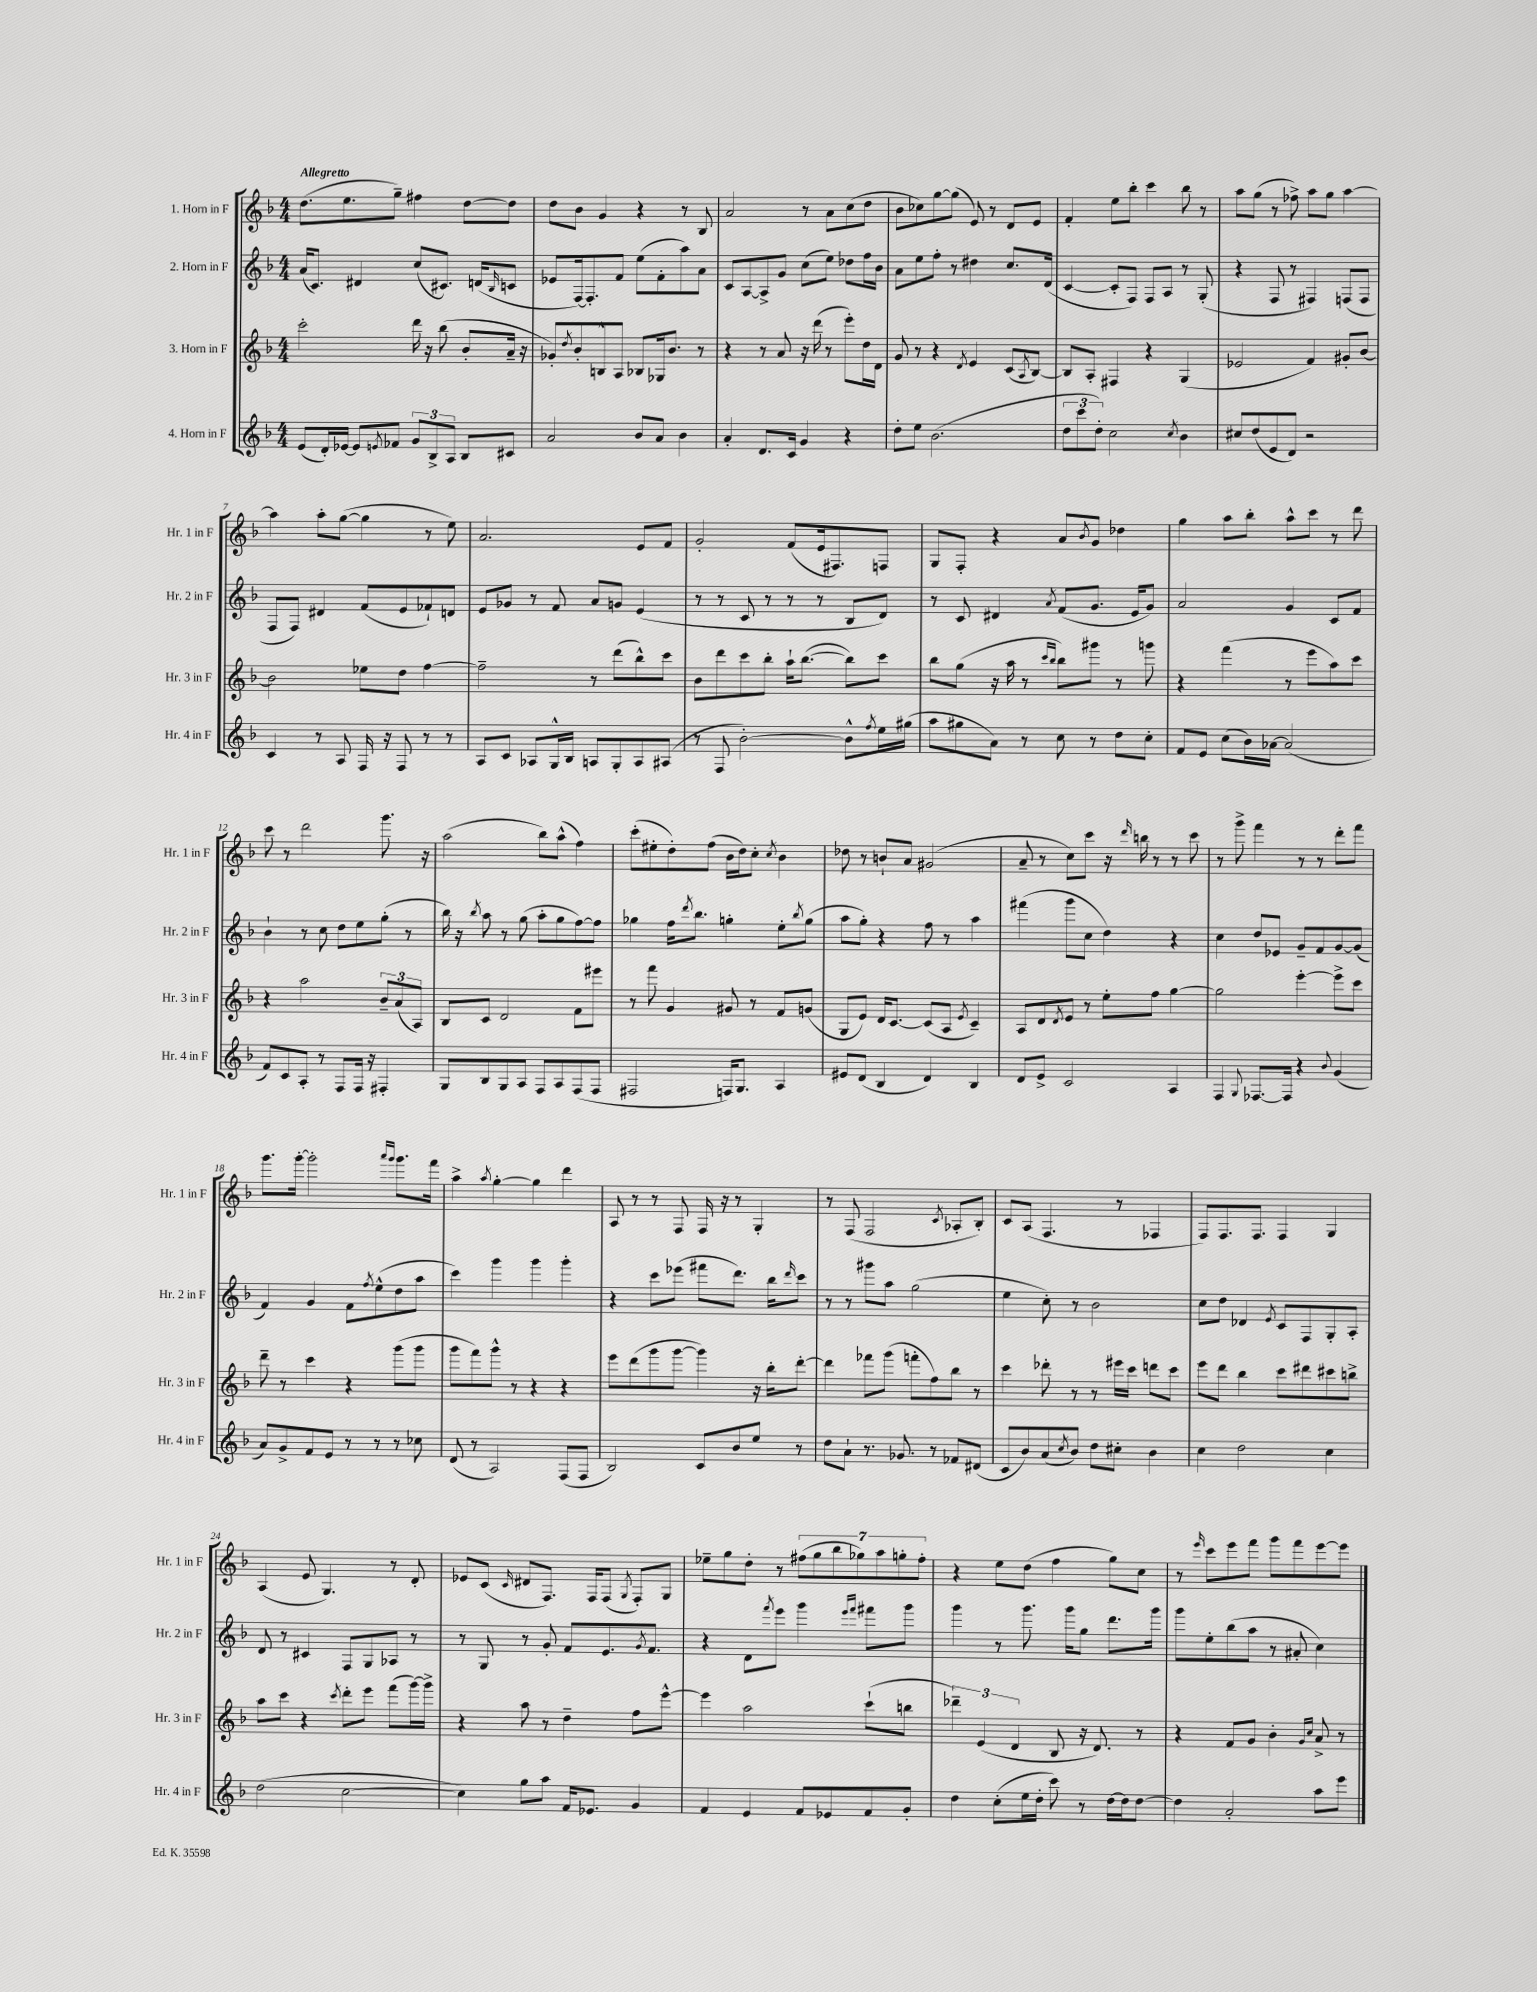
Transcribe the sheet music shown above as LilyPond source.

<<
\new StaffGroup <<
\new Staff = "s0" \with { instrumentName = "1. Horn in F" shortInstrumentName = "Hr. 1 in F" } {
    \clef treble \key f \major \numericTimeSignature \time 4/4 \tempo "Allegretto"
    d''8.( e''8. g''8--) fis''4 d''8~ d''8 |
    d''8 bes'8 g'4 r4 r8 bes8 |
    a'2 r8 a'8 c''8( d''8 |
    bes'8 ces''8) g''8~ g''8( e'8) r8 d'8 e'8 |
    f'4-. e''8 bes''8-. c'''4 bes''8 r8 |
    a''8 g''8( r8 fes''8->) a''8 g''8 a''4~ |
    a''4 a''8-. g''8~( g''4 r8 e''8) |
    a'2. e'8 f'8 |
    g'2-. f'8( e'16 fis8.) f8 |
    g8 f8-. r4 a'8 \acciaccatura { bes'8 } g'8 des''4 |
    g''4 a''8 bes''8-. a''8-^ c'''8 r8 d'''8 |
    c'''8 r8 d'''2 g'''8. r16 |
    a''2( bes''8) a''8-^( f''4) |
    c'''8-.( eis''8-. d''8-.) f''8( bes'16 d''16) c''8-. \acciaccatura { c''8 } bes'4 |
    des''8 r8 b'8-! a'8 gis'2( |
    a'8-- r8 c''8) c'''8 r16 \grace { d'''16 } b''16 r8 r8 c'''8 |
    r8 g'''8-> f'''4 r8 r8 d'''8-. f'''8 |
    g'''8. g'''16~-. g'''2-. \grace { a'''16 g'''16 } g'''8. f'''16 |
    a''4-> \acciaccatura { a''8 } g''4~-. g''4 d'''4 |
    a8 r8 r8 f8 f16 r16 r8 g4-. |
    r8 f8( f2 \acciaccatura { c'8 } aes8-. bes8-.) |
    c'8 a8( f4. r8 fes4 |
    f8) f8. f8. f4 g4 |
    a4( e'8 g4.) r8 d'8-. |
    ees'8 c'8( \grace { c'16 } dis'8 f8.) f16 f8( \acciaccatura { g8 } f8-.) g8 |
    ees''8-- g''8 d''8-. r8 \tuplet 7/4 { fis''8( g''8 bes''8 ges''8) a''8 g''8-. fis''8-. } |
    r4 e''8 d''8( f''4 g''8) c''8 |
    r8 \grace { e'''16 } c'''8 e'''8 f'''8 g'''8 f'''8 e'''8~ e'''8 \bar "|." |
}
\new Staff = "s1" \with { instrumentName = "2. Horn in F" shortInstrumentName = "Hr. 2 in F" } {
    \clef treble \key f \major \numericTimeSignature \time 4/4
    a'16( c'8.) dis'4 c''8( cis'8.) d'16( \grace { bes16 } c'8 |
    ees'8 f16~) f8.-. f'8 e''8( f'8-. a''8) a'8 |
    c'8 a8~ a8-> g'8 c''8( e''8) des''8 f''16 bes'16 |
    a'8 e''8 f''8-. r8 dis''4 c''8. d'16( |
    c'4~ c'8-. f8) f8 a8 r8 g8-.( |
    r4 f8 r8 fis4) f8( f8 |
    f8 f8) dis'4 f'8( e'8 fes'8-!) d'8 |
    e'8 ges'8 r8 f'8 a'8 g'8 e'4( |
    r8 r8 c'8 r8 r8 r8 bes8 d'8) |
    r8 c'8 dis'4 \acciaccatura { a'8 } f'8( g'8. e'16 g'8) |
    a'2 g'4 c'8 f'8 |
    bes'4-! r8 c''8 d''8 e''8 g''8-.( r8 |
    bes''16) r16 \acciaccatura { bes''8 } a''8 r8 g''8( a''8-. g''8 f''8~) f''8 |
    ges''4 f''16 \acciaccatura { d'''8 } bes''8. g''4-. e''8-. \acciaccatura { bes''8 } g''8( |
    a''8 g''8-.) r4 f''8 r8 a''4 |
    fis'''4( g'''8 c''8 d''4) r4 |
    c''4 d''8 ees'8 g'8-- f'8 g'8~ g'8( |
    f'4) g'4 f'8 \acciaccatura { f''8 } e''8-^( d''8 a''8 |
    c'''4) g'''4 g'''4 g'''4-. |
    r4 c'''8 ees'''8( fis'''8 d'''8.) bes''16 \grace { d'''16 } c'''8 |
    r8 r8 gis'''8 a''8 g''2( |
    e''4 c''8-.) r8 bes'2 |
    c''8 d''8 des'4 \acciaccatura { e'8 } c'8 f8 g8-. a8-. |
    d'8 r8 cis'4 f8 g8 aes8 r8 |
    r8 g8 r8 g'8-. f'8 e'8. \acciaccatura { g'8 } f'8. |
    r4 d'8 \acciaccatura { f'''8 } e'''8 g'''4 \grace { e'''16 f'''16 } fis'''8 g'''8 |
    g'''4 r8 g'''8. g'''16 g''8 d'''8. g'''16 |
    g'''8 e''8-. bes''8( a''8 r8 ais'8-. c''4) \bar "|." |
}
\new Staff = "s2" \with { instrumentName = "3. Horn in F" shortInstrumentName = "Hr. 3 in F" } {
    \clef treble \key f \major \numericTimeSignature \time 4/4
    c'''2-. d'''16 r16 bes''8( bes'8-. a'16-- r16 |
    ges'8-.) \acciaccatura { d''8 } bes'8-. b8-^ a8 bes8 ges16 bes'8. r8 |
    r4 r8 a'8 r16 d'''16( r8 e'''8-.) d''16 d'16 |
    g'8 r8 r4 \acciaccatura { d'8 } e'4 c'8( \acciaccatura { a8 } bes8~) |
    bes8 a8-. fis4 r4 g4( |
    ees'2 f'4) gis'8-. bes'8~ |
    bes'2 ees''8 d''8 f''4~ |
    f''2-- r8 d'''8( bes''8-^) c'''8 |
    bes'8 d'''8 c'''8 bes''8-. a''16-! bes''8.~( bes''8) c'''8 |
    bes''8 g''8( r16 a''16 r8 \grace { c'''16 bes''16 } bes''8) gis'''8 r8 g'''8 |
    r4 f'''4( r8 e'''8 a''8) c'''8 |
    r4 a''2 \tuplet 3/2 { bes'8-- a'8( a8) } |
    bes8 c'8 d'2 f'8 eis'''8 |
    r8 f'''8 g'4 gis'8 r8 f'8 g'8( |
    g8 e'8) d'16 c'8.~ c'8( a8 \acciaccatura { e'8 } c'4--) |
    a8 d'8 \acciaccatura { d'8 } e'8 r8 e''8-. f''8 g''4~ |
    g''2 e'''4~-. e'''8-> c'''8 |
    d'''8-- r8 c'''4 r4 g'''8( g'''8 |
    g'''8 f'''8) g'''8-^ r8 r4 r4 |
    e'''8 d'''8( g'''8 g'''8~ g'''4) r16 bes''16-. d'''8~-. |
    d'''4 fes'''8 g'''8( f'''8-. f''8) bes''8 r8 |
    c'''4 des'''8-. r8 r8 eis'''16 c'''16 d'''8 c'''8 |
    e'''8 d'''8 bes''4 c'''8 dis'''8 cis'''8 b''8-> |
    a''8 c'''8 r4 \acciaccatura { c'''8 } d'''8-. e'''8 f'''8( g'''16~) g'''16-> |
    r4 a''8 r8 d''4-- f''8 e'''8~-^ |
    e'''4 a''2 c'''8-!( b''8 |
    \tuplet 3/2 { des'''4--) e'4( d'4 } bes8 r16 d'8.) r8 |
    r4 f'8 g'8 bes'4-. \grace { g'16 c''16 } a'8-> r8 \bar "|." |
}
\new Staff = "s3" \with { instrumentName = "4. Horn in F" shortInstrumentName = "Hr. 4 in F" } {
    \clef treble \key f \major \numericTimeSignature \time 4/4
    e'8( d'16-.) ees'16~ ees'8 \acciaccatura { e'8 } fes'8 \tuplet 3/2 { g'8 bes8-> a8 } bes8 cis'8 |
    a'2 bes'8 a'8 bes'4 |
    a'4-. d'8. c'16 g'4 r4 |
    d''8-. e''8 bes'2.( |
    \tuplet 3/2 { d''8 c'''8 d''8-.) } c''2 \acciaccatura { c''8 } bes'4 |
    cis''8 d''8( e'8 d'8) r2 |
    c'4 r8 a8 f16 r16 f8 r8 r8 |
    a8 c'8 aes8 g16-^ bes16 a8 g8-. a8 ais8( |
    r8 f8 bes'2~-.) bes'8-^ \acciaccatura { f''8 } e''16 gis''16( |
    a''8 gis''8 a'8) r8 c''8 r8 d''8 c''8-. |
    f'8 e'8 c''8( bes'16) aes'16~ aes'2( |
    f'8) c'8 a8-. r8 f8 f16 r16 fis4-. |
    g8 bes8 g8 a8 f8 a8 f8( f8 |
    fis2 f16) g8. a4 |
    eis'8 d'8( bes4 d'4) bes4 |
    d'8 e'8-> c'2 a4 |
    f4 \appoggiatura { g8 } fes8.~ fes16 r4 \appoggiatura { bes'8 } g'4( |
    a'8) g'8-> f'8 e'8 r8 r8 r8 ces''8 |
    d'8( r8 a2) f8( f8 |
    bes2) c'8 bes'8 e''8 r8 |
    d''8 a'8-! r8. ges'8. r8 fes'8 dis'8( |
    c'8 bes'8) a'8( \acciaccatura { c''8 } bes'8) d''8 cis''8-. bes'4 |
    c''4 d''2 c''4 |
    d''2( c''2~ |
    c''4) g''8 a''8 f'16 ees'8. g'4 |
    f'4 e'4 f'8 ees'8 f'8 g'8-. |
    d''4 c''8-.( e''16 d''16-. c'''8) r8 d''16~ d''16 d''8~ |
    d''4 a'2-. a''8 e'''8 \bar "|." |
}
>>
>>
